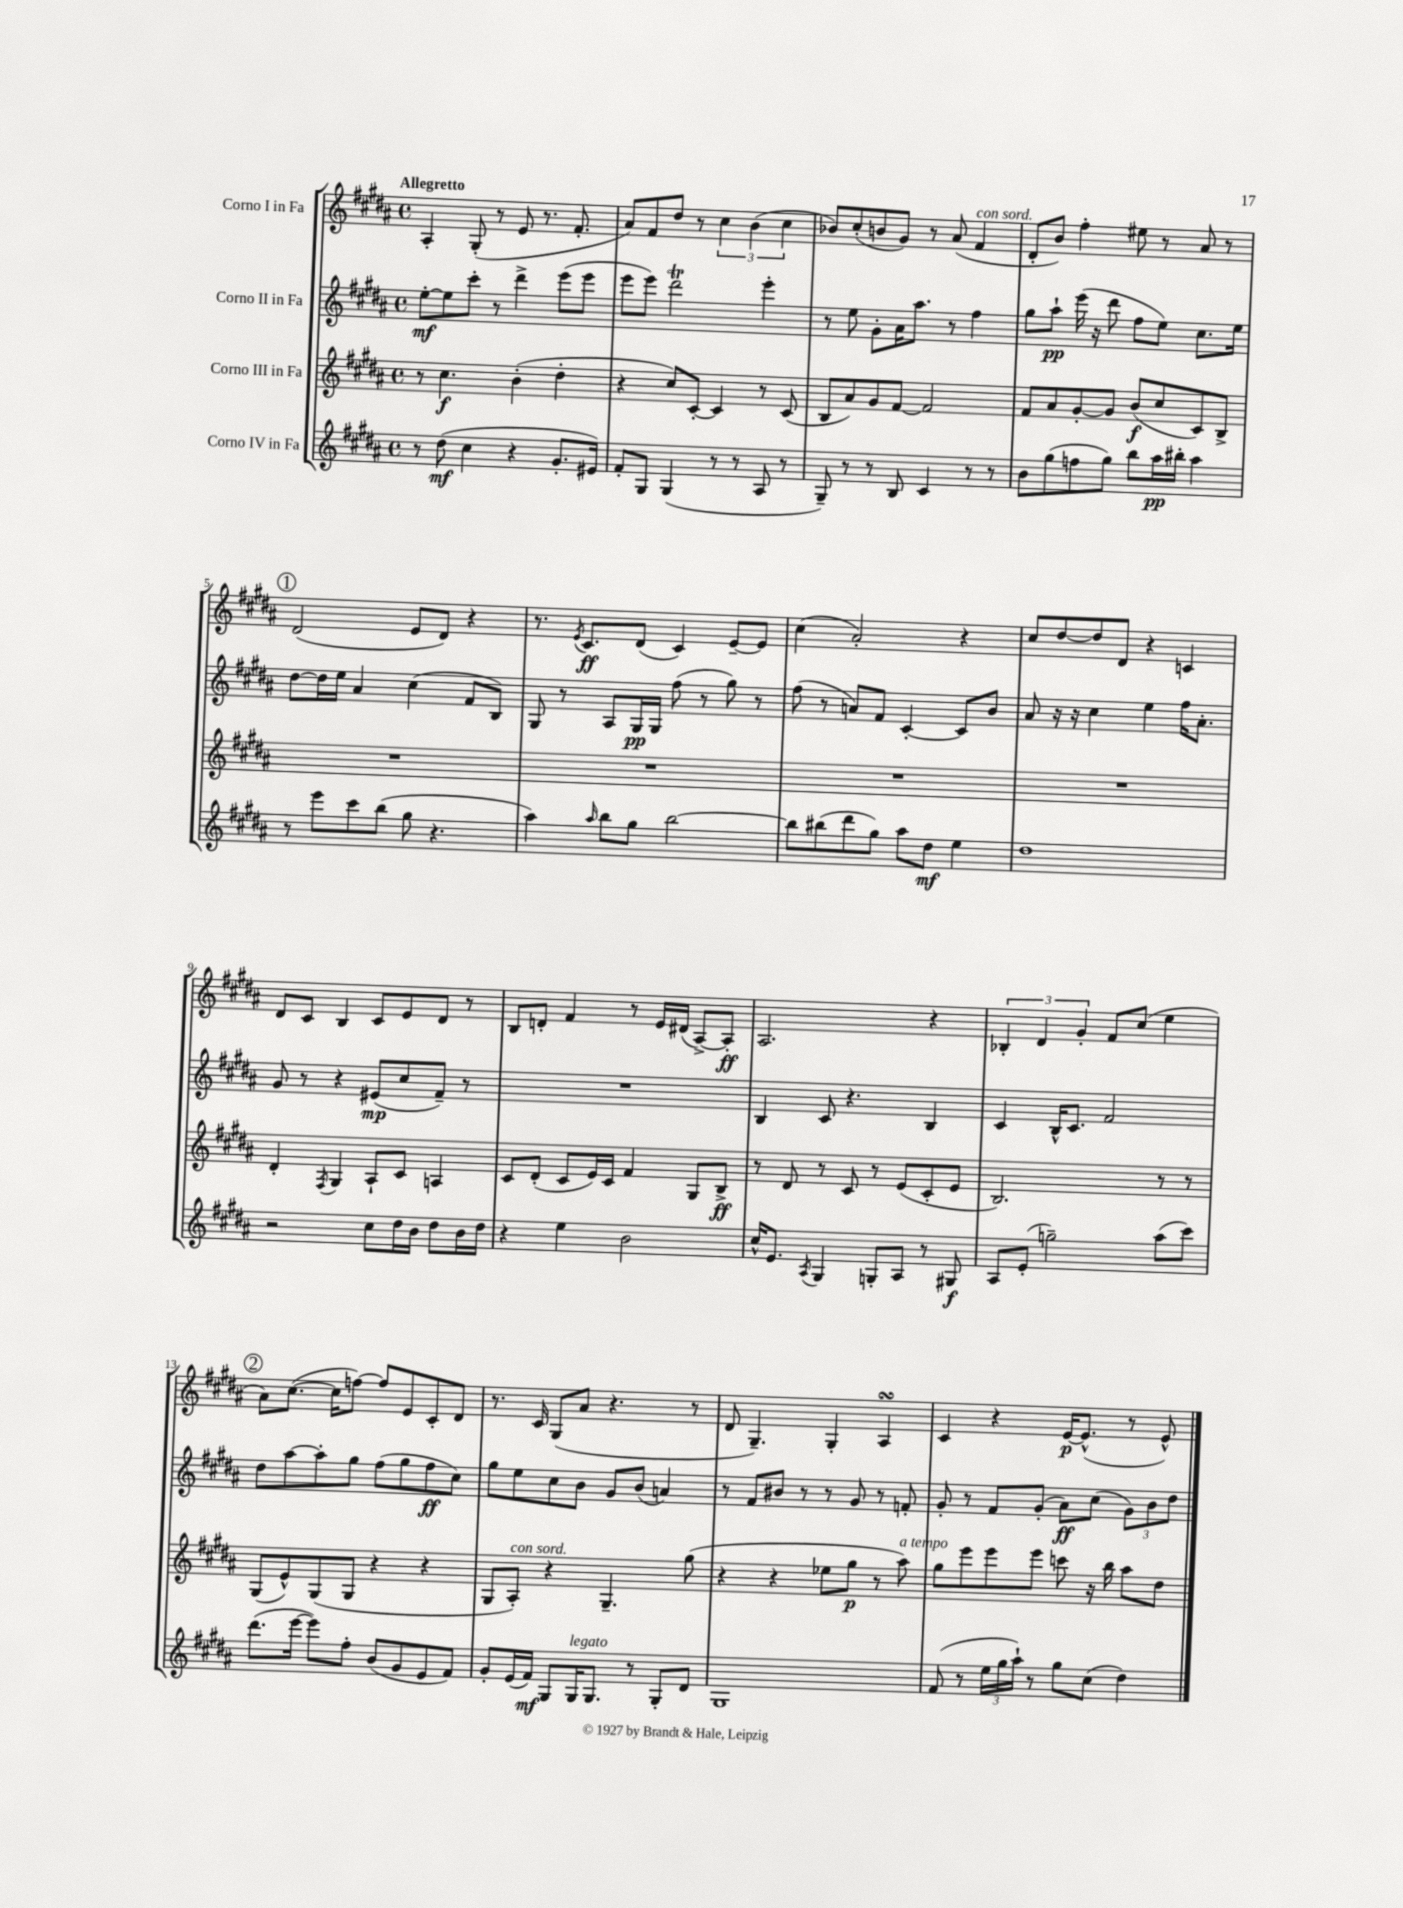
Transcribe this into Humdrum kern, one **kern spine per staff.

**kern	**kern	**kern	**kern
*staff4	*staff3	*staff2	*staff1
*clefG2	*clefG2	*clefG2	*clefG2
*k[f#c#g#d#a#]	*k[f#c#g#d#a#]	*k[f#c#g#d#a#]	*k[f#c#g#d#a#]
*M4/4	*M4/4	*M4/4	*M4/4
*met(c)	*met(c)	*met(c)	*met(c)
8r	8r	[8ee'	4A#'
(8dd#	4.cc#	8ee]	.
4cc#	.	8ccc#'	(8G#'
.	.	8r	8r
4r	(4b'	4ddd#^	8e
.	.	.	8.r
8.g#'	4dd#'	(8eee	.
.	.	.	8.f#'
.	.	8eee	.
16e#)	.	.	.
=	=	=	=
8f#'	4r	8eee	8a#)
8G#	.	8eee)	8f#
(4G#	8cc#)	2ddd#	8dd#
.	[8c#'	.	8r
8r	4c#]	.	6cc#
8r	.	.	.
.	.	.	(6b
8A#	8r	4eee'	.
.	.	.	6cc#
8r	(8c#	.	.
=	=	=	=
8G#~)	8B	8r	8b-)
8r	8a#)	8ee	(8cc#'
8r	8g#	8g#'	8b
8B	[8f#	16a#	8g#)
.	.	8.aa#	.
4c#	2f#]	.	8r
.	.	8r	(8a#
8r	.	4ff#	4f#
8r	.	.	.
=	=	=	=
8b	8f#	8gg#	8d#'
(8gg#	8a#	8aa#`	8b)
8ff	[8g#'	(16eee	4ff#'
.	.	16r	.
8gg#)	8g#]	8ddd#	.
8bb	(8b	8ff#	8ee#
16aa#	8cc#	8ee)	8r
16bb#'	.	.	.
4aa#	8c#)	8.cc#	8a#
.	8B^	.	8r
.	.	16ee	.
=	=	=	=
8r	1r	[8dd#	(2d#
8eee	.	16dd#]	.
.	.	16ee	.
8ccc#	.	4a#	.
(8bb	.	.	.
8gg#	.	(4cc#	8e
4.r	.	.	8d#)
.	.	8f#	4r
.	.	8B)	.
=	=	=	=
4aa#)	1r	8G#	8.r
.	.	8r	.
.	.	.	8qe
.	.	.	8.c#
16qqaa#	.	.	.
8bb	.	8A#	.
8gg#	.	16G#	(8d#
.	.	16G#	.
[2bb	.	(8ff#	4c#)
.	.	8r	.
.	.	8gg#)	[8e~
.	.	8r	8e]
=	=	=	=
8bb]	1r	(8ff#	(4cc#
(8bb#	.	8r	.
8ddd#	.	8a)	2a#')
8gg#)	.	8f#	.
8aa#	.	[4c#'	.
8dd#	.	.	.
4ee	.	8c#]	4r
.	.	8b	.
=	=	=	=
1dd#	1r	8a#	8cc#
.	.	16r	[8dd#
.	.	16r	.
.	.	4cc#	8dd#]
.	.	.	8d#
.	.	4ee	4r
.	.	16ff#	4c
.	.	8.a#'	.
=	=	=	=
2r	4d#'	8g#	8d#
.	.	8r	8c#
.	8qF#	.	.
.	4G#	4r	4B
8cc#	8A#`	(8e#	8c#
16dd#	8c#	8cc#	8e
16b	.	.	.
8dd#	4A	8f#~)	8d#
16b	.	8r	8r
16dd#	.	.	.
=	=	=	=
4r	8c#	1r	8B
.	(8d#'	.	8d'
4ee	8c#	.	4f#
.	16e)	.	.
.	16c#	.	.
2b	4f#	.	8r
.	.	.	16e
.	.	.	(16d#
.	8G#	.	[8A#^)
.	8B^	.	8A#']
=	=	=	=
16cc#^^	8r	4B	2.A#
8.e	.	.	.
.	8d#	.	.
8qA#	.	.	.
4G#	8r	8c#	.
.	8c#	4.r	.
8G'	8r	.	.
8A#	(8e	.	.
8r	8c#'	4B	4r
8G#	8e	.	.
=	=	=	=
8A#	2.B)	4c#	6B-'
(8e'	.	.	.
.	.	.	6d#
2gg~)	.	16B^^	.
.	.	8.c#	.
.	.	.	6g#'
.	.	2f#	8f#
.	.	.	(8cc#
(8aa#	8r	.	4ee
8ccc#)	8r	.	.
=	=	=	=
(8.ddd#	(8G#	8dd#	8a#)
.	8e^^)	[8aa#	([8.cc#
[16eee	.	.	.
8eee])	(8G#	8aa#']	.
.	.	.	16cc#]
8ff#'	8G#	8gg#	[8ff)
(8b	4r	(8ff#	8ff]
8g#	.	8gg#	8e
8e	4r	8ff#	8c#'
8f#)	.	8cc#)	8d#
=	=	=	=
8g#'	8G#	8gg#	8.r
(16e	8A#')	8ee	.
16f#)	.	.	16c#
8G#	4r	8cc#	(8G#
16G#	.	8b	8a#
8.G#	.	.	.
.	4.G#~	8g#	4.r
8r	.	(8b	.
8G#'	.	4a)	.
8d#	(8gg#	.	8r
=	=	=	=
1G#	4r	8r	8d#
.	.	8f#	4.G#~)
.	4r	8b#	.
.	.	8r	.
.	8ee-	8r	4G#'
.	8gg#	8g#	.
.	8r	8r	4A#
.	8aa#)	8f'	.
=	=	=	=
(8f#	8gg#	8g#'	4c#
8r	8eee	8r	.
24ee	8eee	8f#	4r
24gg#	.	.	.
24aa#`)	.	.	.
8r	8eee	(8g#'	.
8gg#	8ccc	8a#)	[16e
.	.	.	(8.e^^]
(8cc#	16r	(8cc#	.
.	16bb	.	.
4dd#)	8aa#	12g#)	8r
.	.	12b	.
.	8dd#	.	8e^^)
.	.	12dd#	.
==	==	==	==
*-	*-	*-	*-
